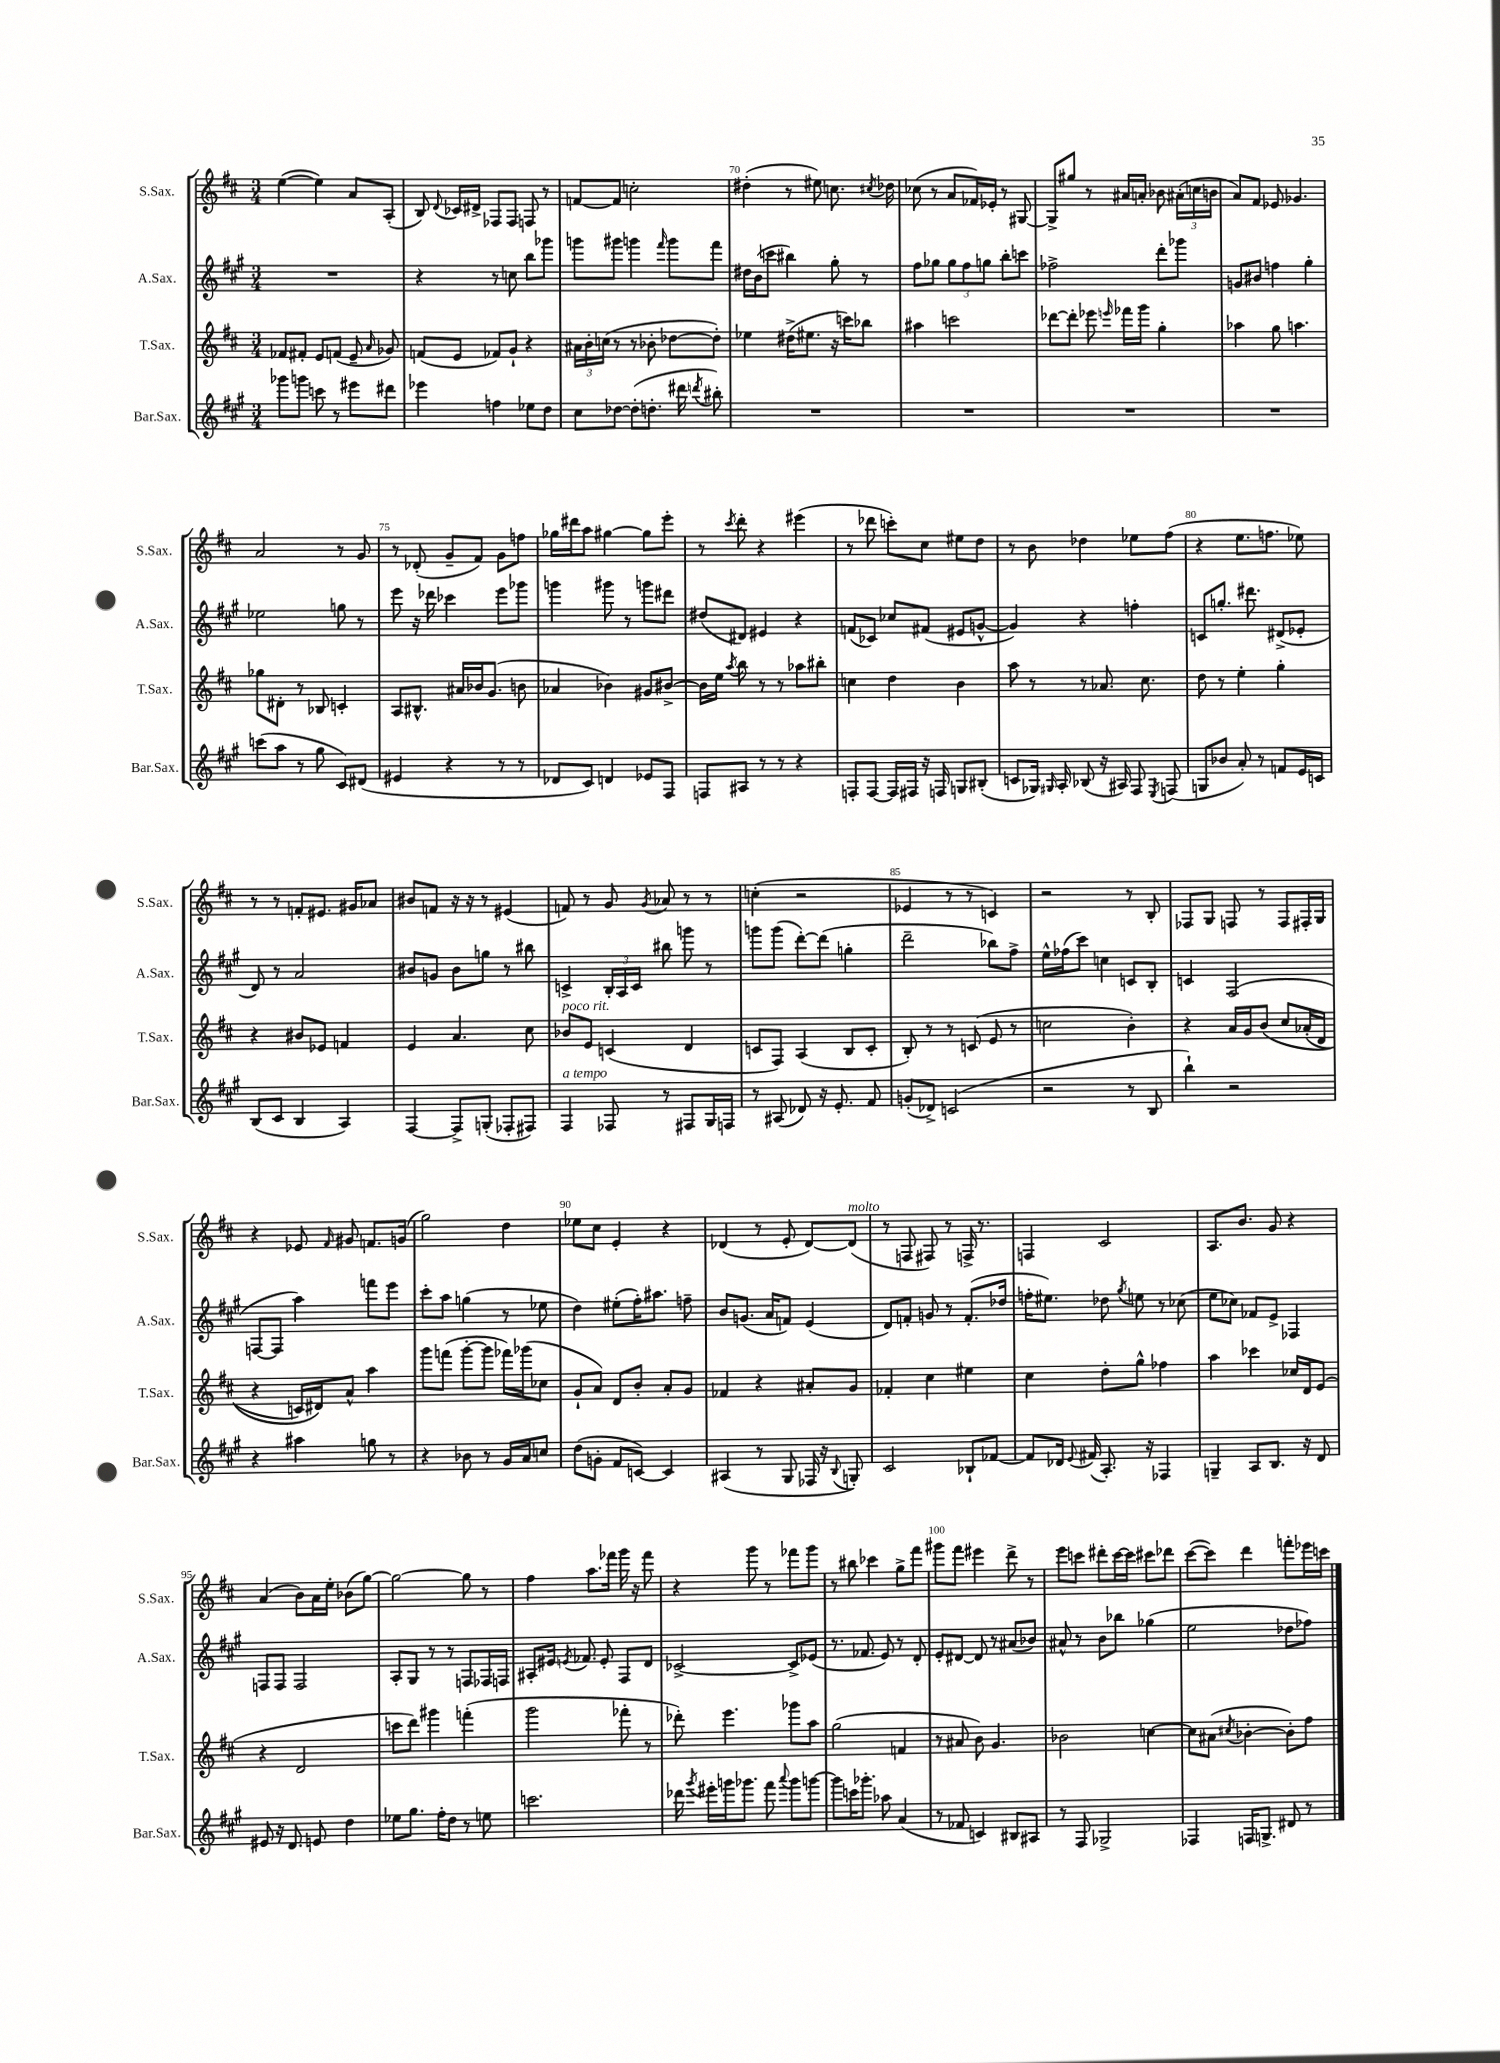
<<
\new StaffGroup <<
\new Staff = "s0" \with { instrumentName = "S.Sax." shortInstrumentName = "S.Sax." } {
    \clef treble \key d \major \numericTimeSignature \time 3/4
    \autoBeamOff e''4~( e''4) a'8[ a8]-.( |
    b8) \appoggiatura { d'8 } ces'16[ dis'16]-> fes8[ fes8] f8 r8 |
    f'8[~ f'8] c''2-. |
    dis''4-.( r8 eis''8) c''8. \acciaccatura { cis''8 } des''16 |
    ces''8( r8 a'8[ fes'16) ees'16]-. r8 gis8~ |
    gis8[-> gis''8] r8 ais'16[ a'16]-. bes'8 \tuplet 3/2 { ais'16[-.( c''16 b'16] } |
    a'8[) fis'8] ees'8 ges'4. |
    a'2 r8 g'8 |
    r8 des'8-.( g'8[-- fis'8]) g'8[ f''8] |
    ges''16[ dis'''16 a''8] gis''4~ gis''8[ e'''8]-. |
    r8 \acciaccatura { cis'''8 } d'''8-. r4 eis'''4( |
    r8 des'''8 c'''8[-.) cis''8] eis''8[ d''8] |
    r8 b'8 des''4 ees''8[ fis''8]( |
    r4 e''8.[ f''8.] ees''8) |
    r8 r8 f'8[-. eis'8.] gis'16[ aes'8] |
    bis'8[ f'8] r16 r16 r8 eis'4( |
    f'8) r8 g'8 \acciaccatura { g'8 } aes'8 r8 r8 |
    c''4-.( r2 |
    ees'4 r8 r8 c'4) |
    r2 r8 b8-. |
    fes8[ g8] f8 r8 f8[ fis16-. g16] |
    r4 ees'8 \grace { fis'16 } gis'8 f'8.[ g'16]( |
    g''2) d''4 |
    ees''8[ cis''8] e'4-. r4 |
    des'4( r8 e'8-. des'8[~) des'8]^\markup { \italic "molto" }( |
    r8 f8 fis8) r8 f16-> r8. |
    f4 cis'2 |
    a8.[ b'8.] g'8 r4 |
    a'4( b'8[) a'16 e''16]-. bes'8[( g''8]~) |
    g''2~ g''8 r8 |
    fis''4 a''8.[ fes'''16] g'''16 r16 fes'''8 |
    r4 g'''8 r8 fes'''8[ g'''8] |
    r8 bis''8 ces'''4 g''8[-> fis'''8] |
    gis'''8[ fis'''8] eis'''4 d'''8-> r8 |
    e'''8[ c'''8] dis'''8[-. c'''16~ c'''16] cis'''8[ des'''8] |
    cis'''8[~( cis'''8]) d'''4 f'''8[-. ees'''16 c'''16] \bar "|." |
}
\new Staff = "s1" \with { instrumentName = "A.Sax." shortInstrumentName = "A.Sax." } {
    \clef treble \key a \major \numericTimeSignature \time 3/4
    \autoBeamOff R2. |
    r4 r8 c''8 b''8[ ges'''8] |
    g'''8[ gis'''8] g'''4 \grace { fis'''16 } g'''8[ fis'''8] |
    dis''16[ b'16( c'''8] bis''4) gis''8-. r8 |
    fis''8[ ges''8] \tuplet 3/2 { ges''8[ fis''8 g''8] } b''8[-. c'''8] |
    fes''2-> d'''8[-. ges'''8] |
    g'8[ bis'8] f''4 gis''4-. |
    ees''2 g''8 r8 |
    e'''8 r16 des'''16 ces'''4 e'''8[ ges'''8] |
    g'''4 gis'''8 r8 g'''8[ dis'''8] |
    dis''8[( dis'8]) eis'4 r4 |
    f'8[( ces'8]) ces''8[ fis'8]( eis'8[ g'8]~-^ |
    g'4) r4 f''4-. |
    c'8[ g''8.]-. dis'''8. dis'8[->( ees'8]-. |
    d'8) r8 a'2 |
    bis'8[ g'8] bis'8[ g''8] r8 bis''8 |
    c'4-> \tuplet 3/2 { b16[-. a16 c'16] } bis''8 g'''8 r8 |
    g'''8[ g'''8]( d'''8[~-.) d'''8]( g''4-. |
    d'''2-- bes''8[) fis''8]-> |
    e''16[-^ fes''16( cis'''8]) c''4 c'8[ b8]-. |
    c'4 fis2( |
    f8[~ f8] a''4) f'''8[ e'''8] |
    cis'''8[-. a''8] g''4( r8 ees''8 |
    d''4) eis''8[-.( fis''16-.) ais''8.] f''8-- |
    b'8[ g'8.]( a'16[ f'8]) e'4( |
    d'8[) f'8]-. g'8 r8 f'8.[-.( des''16] |
    f''16[-. eis''8.]) des''8 \acciaccatura { gis''8 } e''8 r8 ces''8( |
    e''8[ ces''8]) fes'8[ e'8]-> fes4 |
    f8[ f8] f2 |
    a8[-. gis8] r8 r8 f8[ fes16 f16] |
    ais8[-. eis'16] \acciaccatura { e'8 } fes'8. e'8-. fis8[ d'8] |
    ces'2~-> ces'8[-> ees'8]( |
    r8. fes'8. e'8) r8 d'8-. |
    e'8[-. dis'8]~ dis'8 r8 ais'8[( bes'8]) |
    ais'8-^ r8 b'8[ bes''8] ges''4( |
    e''2 des''8[ fes''8]) \bar "|." |
}
\new Staff = "s2" \with { instrumentName = "T.Sax." shortInstrumentName = "T.Sax." } {
    \clef treble \key d \major \numericTimeSignature \time 3/4
    \autoBeamOff fes'8[ fis'8]-. e'8[ f'8]( e'8-- \grace { a'16 } ges'8) |
    f'8[( e'8] fes'8[) g'8]-! r4 |
    \tuplet 3/2 { ais'16[ b'16-. c''16]( } r8 r8 bes'8-. des''8[~ des''8]-.) |
    ees''4 dis''16[->( eis''8.] r16 c'''16[) bes''8] |
    ais''4 c'''2 |
    des'''8[~ des'''8]-. ees'''8 \grace { e'''16 } fes'''16[ g'''16] g''4-. |
    aes''4 g''8 a''4. |
    ges''8[ dis'8]-. r8 bes8 c'4-. |
    a8[ bis8.]-^ ais'16[ bes'16 g'8.]( b'8 |
    aes'4 bes'4) gis'8[ bis'8]~-> |
    bis'16[ e''16] \acciaccatura { a''8 } b''8 r8 r8 aes''8[ bis''8]-. |
    c''4 d''4 b'4 |
    a''8 r8 r8 aes'8. cis''8. |
    d''8 r8 e''4-. g''4-. |
    r4 bis'8[ ees'8] f'4 |
    e'4 a'4. cis''8 |
    bes'8[^\markup { \italic "poco rit." } e'8] c'4( d'4 |
    c'8[ fis8]) a4( b8[ c'8]-. |
    b8-.) r8 r8 c'8( e'8 r8 |
    c''2 b'4-.) |
    r4 a'16[ g'16 b'8]\( cis''8[ aes'16-.( d'16] |
    r4 c'16[) dis'16\) a'8]-^ a''4 |
    g'''8[ f'''8]( g'''8[~-. g'''8] fes'''16[) ges'''16( ces''8] |
    g'8[-! a'8]) d'8[ b'8]-. a'8[-. g'8] |
    fes'4 r4 ais'8[-. g'8] |
    fes'4-. cis''4 eis''4 |
    cis''4 d''8[-. g''8]-^ fes''4 |
    a''4 ces'''4 ces''16[ d'16 e'8]( |
    r4 d'2 |
    c'''8[ d'''8]) gis'''4 f'''4-.( |
    g'''2 fes'''8-. r8 |
    des'''8-.) e'''4. ges'''8[ a''8] |
    g''2( f'4 |
    r8 ais'8 b'8) g'4. |
    bes'2 c''4~ |
    c''8[ ais'8]( \acciaccatura { cis''8 } bes'4~-. bes'8[-.) fis''8] \bar "|." |
}
\new Staff = "s3" \with { instrumentName = "Bar.Sax." shortInstrumentName = "Bar.Sax." } {
    \clef treble \key a \major \numericTimeSignature \time 3/4
    \autoBeamOff ges'''8[ g'''8] c'''8 r8 eis'''8[ dis'''8] |
    ees'''4 f''4 ees''8[ d''8] |
    cis''8[ des''8]~ des''8[-.( d''8.]-. dis'''16 \acciaccatura { d'''8 } bis''8-.) |
    R2. |
    R2. |
    R2. |
    R2. |
    c'''8[( a''8] r8 gis''8 cis'8[) dis'8]( |
    eis'4 r4 r8 r8 |
    des'8[ cis'8]) d'4 ees'8[ fis8] |
    f8[ ais8] r8 r8 r4 |
    f8[-. f8]~ f16[ fis16] r16 f16 g8[ bis8]-.( |
    c'8[ ges16]) \grace { gis16 } a16-. bes8( r16 ais16) fis8 \acciaccatura { e8 } f8( |
    g8[ bes'8] a'8-.) r8 f'8[ e'16 c'16] |
    b8[( cis'8] b4 a4) |
    fis4~ fis8[-> g8]-.( fes8[-. fis8]) |
    fis4^\markup { \italic "a tempo" } fes8 r8 fis8[ gis16 f16] |
    r8 ais8( des'8) r16 e'8.-. fis'8 |
    g'8[-.( des'8]->) c'2( |
    r2 r8 b8 |
    b''4-!) r2 |
    r4 ais''4 g''8 r8 |
    r4 bes'8 r8 gis'16[ a'16 c''8] |
    d''8[( g'8]-. fis'8[ c'8]~) c'4 |
    ais4( r8 gis8 fes16 r16 \appoggiatura { b8 } g8-.) |
    cis'2 bes8[-! fes'8]~ |
    fes'8[ des'16] \appoggiatura { e'8 } fis'16( a8.-.) r16 fes4 |
    g4-- a8[ b8.] r16 d'8 |
    eis'8 r16 d'8. e'8 d''4 |
    ees''8[ gis''8.] fis''16[-. d''8] r8 e''8 |
    c'''2. |
    des'''16 \acciaccatura { gis'''8 } eis'''16[-. g'''16 ges'''8.] fis'''8 \appoggiatura { a'''8 } ges'''8[ g'''8]~ |
    g'''8[ c'''16 ges'''8.]-. aes''8 a'4( |
    r8 fes'8 c'4) bis8[ ais8] |
    r8 fis8 ges2-> |
    fes4 f16[ g8.]-> dis'8 r8 \bar "|." |
}
>>
>>
\layout { \context { \Score currentBarNumber = #67 \override BarNumber.break-visibility = ##(#f #t #t) barNumberVisibility = #(every-nth-bar-number-visible 5) } }
